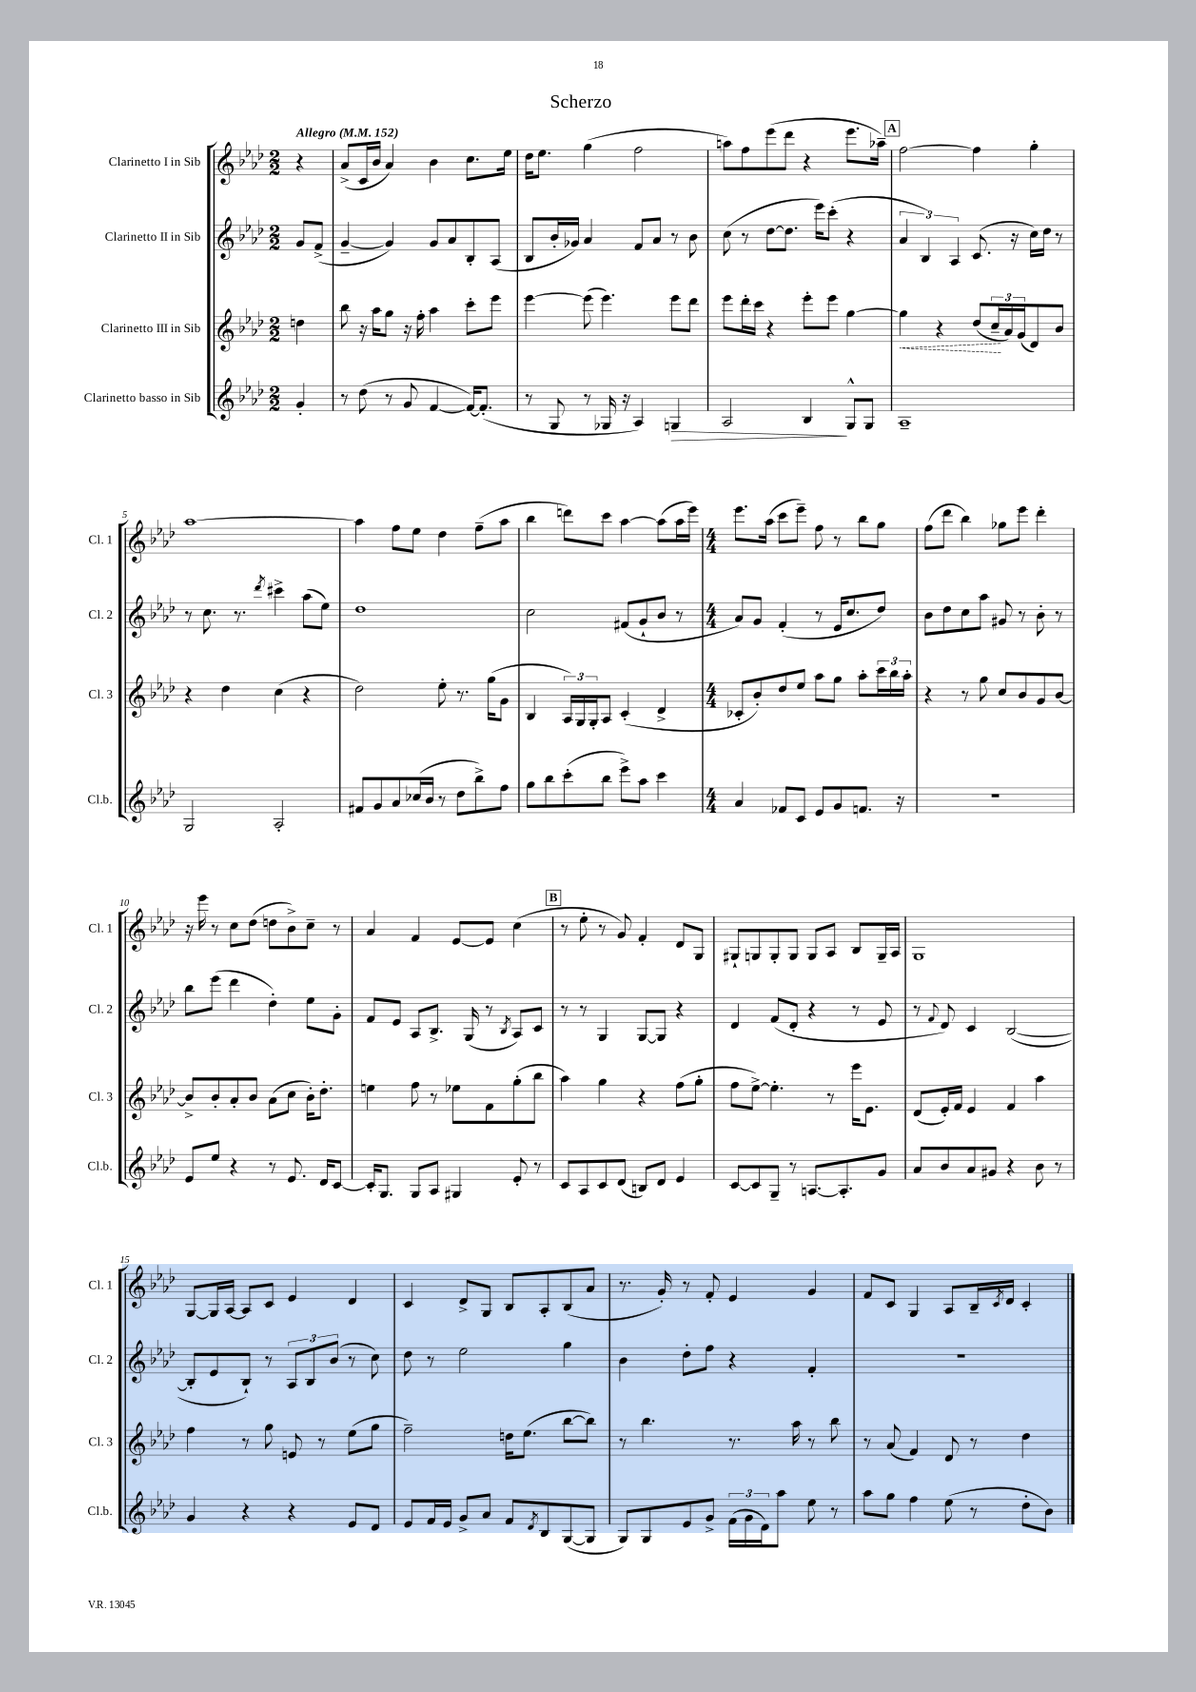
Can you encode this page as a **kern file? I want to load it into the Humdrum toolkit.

**kern	**kern	**kern	**kern
*staff4	*staff3	*staff2	*staff1
*clefG2	*clefG2	*clefG2	*clefG2
*k[b-e-a-d-]	*k[b-e-a-d-]	*k[b-e-a-d-]	*k[b-e-a-d-]
*M2/2	*M2/2	*M2/2	*M2/2
*MM152	*MM152	*MM152	*MM152
4g'	4dd	8g	4r
.	.	(8f^	.
=	=	=	=
8r	8bb-	[4g~	(8a-^
(8dd-	16r	.	16c
.	16aa-	.	16b-
8r	8gg	4g])	4a-)
8g	16r	.	.
.	16ff'	.	.
[4f	4aa-	8g	4b-
.	.	8a-	.
16f_)	8ccc'	8B-'	8.cc
(8.f']	.	.	.
.	8eee-	(8A-	.
.	.	.	16ee-
=	=	=	=
8r	[4eee-	8B-	16dd-
.	.	.	8.ee-
8G	.	16b-'	.
.	.	16g-)	.
8r	(8eee-]	4a-	(4gg
16G-	4.eee-)	.	.
16r	.	.	.
4A-)	.	8f	2ff
.	.	8a-	.
4G	8eee-	8r	.
.	8ddd-	8b-	.
=	=	=	=
2A-	8eee-	(8cc	8aa)
.	16ddd-'	8r	8ff
.	16ccc	.	.
.	4r	[8dd-	(8eee-
.	.	8.dd-]	8ddd-
4B-	8eee-'	.	4r
.	.	16eee-)	.
.	8eee-	(8ccc'	.
8G^^	[4gg	4r	8.eee-
8G	.	.	.
.	.	.	16aa-~)
=	=	=	=
1A-~	4gg]	6a-	[2ff
.	.	6B-)	.
.	4r	.	.
.	.	6A-	.
.	(8dd-	(8.c	4ff]
.	24cc~	.	.
.	24a-)	.	.
.	.	16r	.
.	(24g	.	.
.	8d-)	16cc)	4gg'
.	.	16dd-	.
.	8b-	8r	.
=	=	=	=
2G	4r	8r	[1aa-
.	.	8.cc	.
.	4dd-	.	.
.	.	8.r	.
.	.	8qddd-	.
2A-'	(4cc	4ccc#^	.
.	4r	(8aa-	.
.	.	8ee-)	.
=	=	=	=
8f#	2dd-)	1dd-	4aa-]
8g	.	.	.
8a-	.	.	8ff
(16cc-	.	.	8ee-
16b-	.	.	.
8r	8ee-'	.	4dd-
8dd-	8.r	.	.
8bb-^)	.	.	(8ff~
.	(16gg	.	.
8ff	8g	.	8aa-
=	=	=	=
8gg	4B-	2cc	4bb-
8bb-	.	.	.
(8ccc'	24A-)	.	8ddd)
.	24G	.	.
.	24G'	.	.
8bb-	8A-	.	8ccc
8eee-^)	(4c'	(8f#	[4aa-
8aa-	.	8g`	.
4ccc	4d-^	8b-	(8aa-]
.	.	8r	16aa-
.	.	.	16eee-)
=	=	=	=
*M4/4	*M4/4	*M4/4	*M4/4
4a-	8c-'	8a-)	8.eee-
.	8b-')	8g	.
.	.	.	(16aa-
8f-	8dd-	(4f'	8ccc
8c	8ee-	.	8eee-~)
8e-	8aa-	8r	8ff
8g	8gg	16e-	8r
.	.	8.cc	.
8.f	8aa-'	.	8bb-
.	24ccc	8dd-)	8gg
.	24bb-	.	.
16r	.	.	.
.	24aa-'	.	.
=	=	=	=
1r	4r	8b-	(8ff
.	.	8dd-	8ddd-
.	8r	8cc	4bb-)
.	8gg	8aa-	.
.	8cc	8g#	8gg-
.	8b-	8r	8eee-
.	8g	8b-'	4ddd-'
.	[8b-	8r	.
=	=	=	=
8e-	8b-^]	8bb-	16r
.	.	.	16eee-
8ee-	8b-'	(8eee-	8r
4r	8a-'	4ddd-	8cc
.	8b-	.	(8dd-
8r	(8a-	4dd-')	8dd
8.e-	8cc	.	8b-^)
.	16b-')	8ee-	8cc~
16d-	8.dd-'	.	.
[8c	.	8g'	8r
=	=	=	=
16c']	4ee	8f	4a-
8.G	.	.	.
.	.	8e-	.
8G	8ff	8A-	4f
8A-	8r	8.B-^	.
4G#	8ee-	.	[8e-
.	.	(16G	.
.	8f	8r	8e-]
.	.	8qB-	.
8e-'	(8gg'	8A-)	(4cc
8r	8bb-	8c	.
=	=	=	=
8c	4aa-)	8r	8r
8A-	.	8r	8ee-'
8c	4gg	4G	8r
(8d-	.	.	8g)
8B)	4r	[8G	4f'
8d-	.	8G]	.
4e-	(8ff	4r	8d-
.	8gg'	.	8G
=	=	=	=
[8c	8ff	4d-	8G#`
8c]	[8ee-^)	.	8G
8G~	4.ee-']	(8f	8G'
8r	.	8d-'	8G
[8.A	.	4r	8G
.	8r	.	8A-
8.A']	.	.	.
.	16eee-	8r	8B-
.	8.e-	.	.
8g	.	8e-	16G~
.	.	.	16A-
=	=	=	=
8a-	(8d-	8r	1G
.	.	8qqf	.
8b-	16e-')	8d-)	.
.	16f	.	.
8a-	4e-	4c	.
8g#	.	.	.
4r	4f	([2B-	.
8b-	4aa-	.	.
8r	.	.	.
=	=	=	=
4g	4ff	8B-']	[8G
.	.	8e-	16G]
.	.	.	[16A-
4r	8r	8B-`)	8A-]
.	8gg	8r	8c
4r	8e	12A-	4e-
.	.	12B-	.
.	8r	.	.
.	.	(12b-	.
8e-	(8ee-	8r	4d-
8d-	8gg	8cc)	.
=	=	=	=
8e-	2ff~)	8dd-	4c
16f	.	8r	.
16e-	.	.	.
8g^	.	2ee-	8d-^
8a-	.	.	8G
8f	16dd	.	8B-
.	(8.ee-	.	.
8qd-	.	.	.
8B-	.	.	8A-'
([8G	[8bb-	4gg	(8B-
8G]	8bb-])	.	8a-
=	=	=	=
8G)	8r	4b-	8.r
8G	4.bb-	.	.
.	.	.	16g')
8e-	.	8dd-'	8r
8g^	.	8ff	8f'
(24f	8.r	4r	4e-
24g	.	.	.
24d-)	.	.	.
8aa-	.	.	.
.	16aa-	.	.
8ee-	8r	4f'	4g
8r	8bb-	.	.
=	=	=	=
8aa-	8r	1r	8f
8gg	(8a-	.	8c
4ff	4f)	.	4G
(8ee-	8d-	.	8A-
8r	8r	.	16B-~
.	.	.	8qc
.	.	.	16d-
8dd-'	4dd-	.	4c'
8b-)	.	.	.
==	==	==	==
*-	*-	*-	*-
